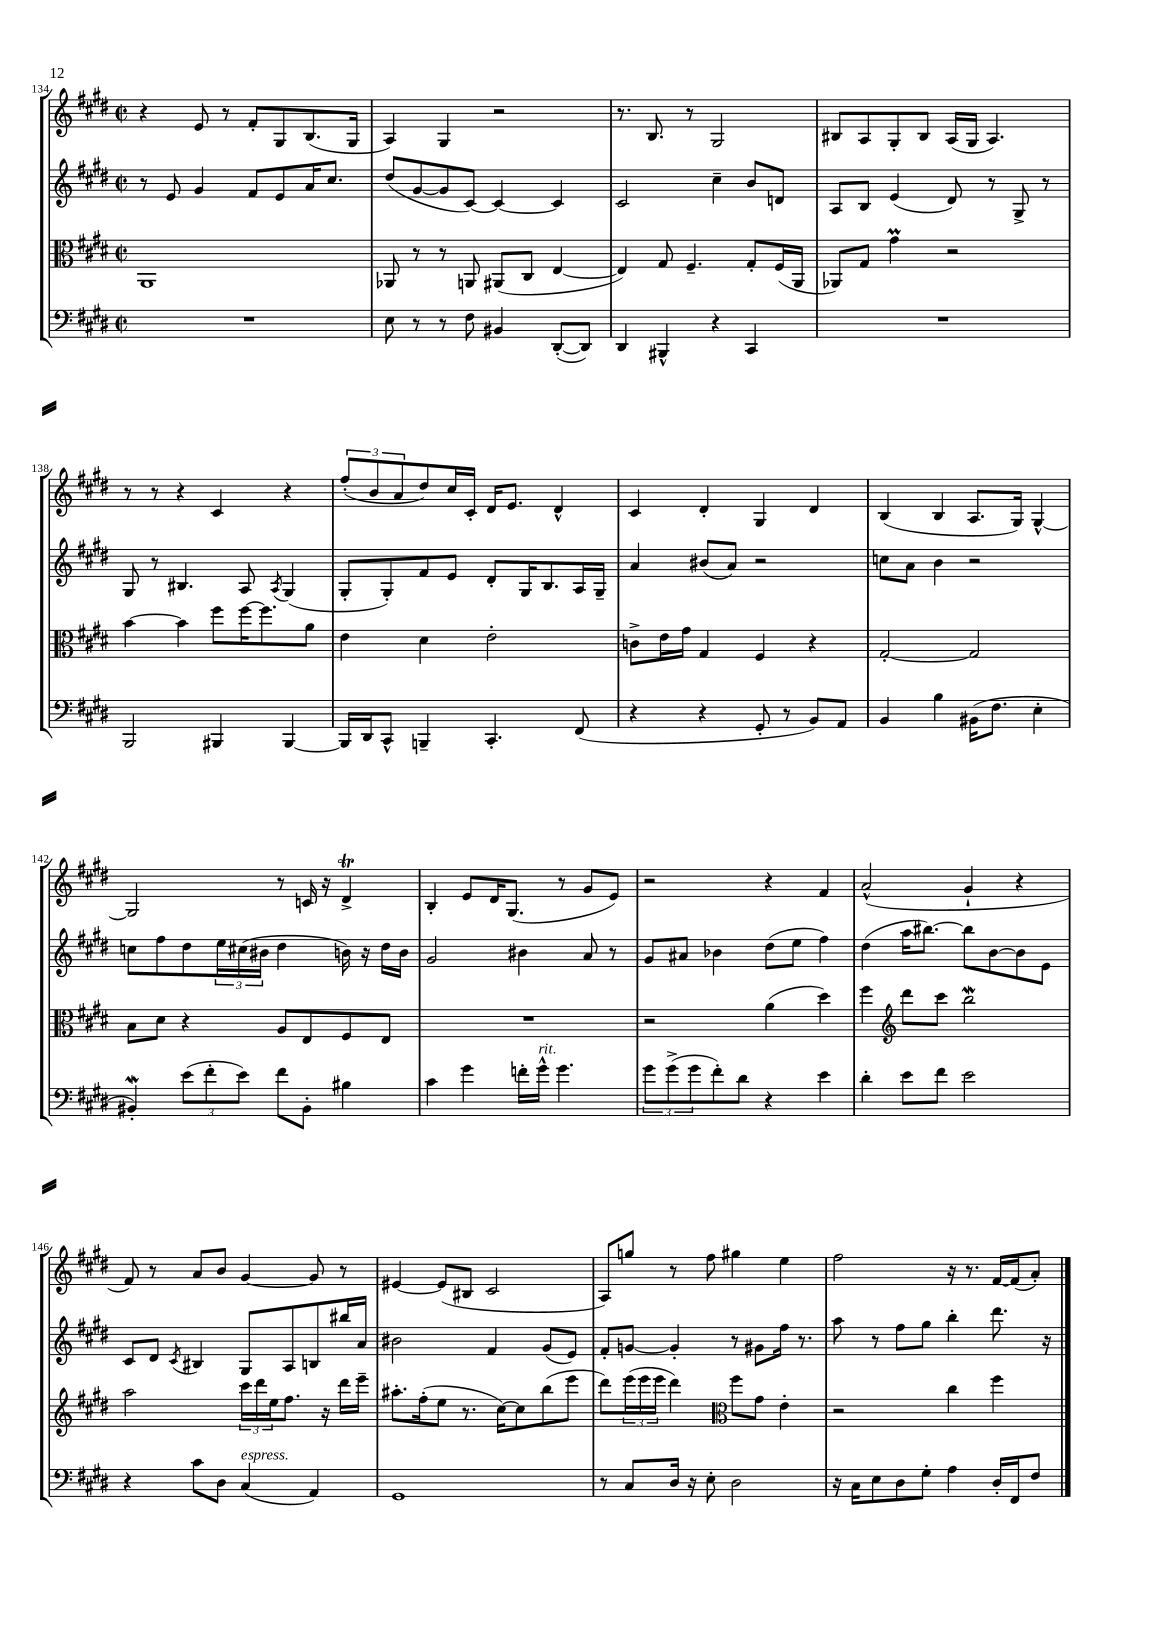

**kern	**kern	**kern	**kern
*staff4	*staff3	*staff2	*staff1
*clefF4	*clefC3	*clefG2	*clefG2
*k[f#c#g#d#]	*k[f#c#g#d#]	*k[f#c#g#d#]	*k[f#c#g#d#]
*M2/2	*M2/2	*M2/2	*M2/2
*met(c|)	*met(c|)	*met(c|)	*met(c|)
1r	1AA	8r	4r
.	.	8e	.
.	.	4g#	8e
.	.	.	8r
.	.	8f#	8f#'
.	.	8e	8G#
.	.	16a	(8.B
.	.	8.cc#	.
.	.	.	16G#
=	=	=	=
8E	8AA-	(8dd#	4A)
8r	8r	[8g#	.
8r	8r	8g#]	4G#
8F#	8AA	[8c#)	.
4BB#	(8AA#	4c#_	2r
.	8C#	.	.
([8DD#'	[4E	4c#]	.
8DD#])	.	.	.
=	=	=	=
4DD#	4E])	2c#	8.r
.	.	.	8.B
4BBB#^^	8G#	.	.
.	4.F#~	.	8r
4r	.	4cc#~	2G#
4CC#	8G#'	8b	.
.	(16F#	8d	.
.	16AA	.	.
=	=	=	=
1r	8AA-)	8A	8B#
.	8G#	8B	8A
.	4g#	(4e	8G#'
.	.	.	8B#
.	2r	8d#)	(16A
.	.	.	16G#
.	.	8r	4.A)
.	.	8G#^	.
.	.	8r	.
=	=	=	=
2BBB	[4b	8G#	8r
.	.	8r	8r
.	4b]	4.B#	4r
4BBB#	8ff#	.	4c#
.	[16ff#	8A	.
.	8.ff#]	.	.
.	.	8qA	.
[4BBB#	.	(4G#	4r
.	8a	.	.
=	=	=	=
16BBB#]	4e	8G#'	(12ff#'
16DD#	.	.	.
.	.	.	12b
8CC#^^	.	8G#')	.
.	.	.	12a
4BBB~	4d#	8f#	8dd#)
.	.	8e	16cc#
.	.	.	16c#'
4.CC#'	2e'	8d#'	16d#
.	.	.	8.e
.	.	16G#	.
.	.	8.B	.
.	.	.	4d#^^
(8FF#	.	16A	.
.	.	16G#~	.
=	=	=	=
4r	8c^	4a	4c#
.	16e	.	.
.	16g#	.	.
4r	4G#	(8b#	4d#'
.	.	8a)	.
8GG#'	4F#	2r	4G#
8r	.	.	.
8BB)	4r	.	4d#
8AA	.	.	.
=	=	=	=
4BB	[2G#'	8cc	(4B
.	.	8a	.
4B	.	4b	4B
(16BB#	2G#]	2r	8.A
8.F#	.	.	.
.	.	.	16G#)
4E'	.	.	[4G#^^
=	=	=	=
4BB#')	8B	8cc	2G#]
.	8d#	8ff#	.
(12e	4r	8dd#	.
12f#'	.	.	.
.	.	24ee	.
12e)	.	(24cc#	.
.	.	24b#	.
8f#	8A	4dd#	8r
8BB#'	8E	.	16c
.	.	.	16r
4B#	8F#	16b)	4d#^
.	.	16r	.
.	8E	16dd#	.
.	.	16b	.
=	=	=	=
4c#	1r	2g#	4B'
4g#	.	.	8e
.	.	.	16d#
.	.	.	(8.G#
16f'	.	4b#	.
16g#^^	.	.	.
4.g#	.	.	8r
.	.	8a	8g#
.	.	8r	8e)
=	=	=	=
12g#	2r	8g#	2r
(12g#^	.	.	.
.	.	8a#	.
12g#	.	.	.
8f#')	.	4b-	.
8d#	.	.	.
4r	(4a	(8dd#	4r
.	.	8ee	.
4e	4dd#)	4ff#)	4f#
=	=	=	=
4d#'	4ff#	(4dd#	(2a^^
*	*clefG2	*	*
8e	8ddd#	16aa	.
.	.	[8.bb#)	.
8f#	8ccc#	.	.
2e	2bb	8bb#]	4g#`
.	.	[8b	.
.	.	8b]	4r
.	.	8e	.
=	=	=	=
4r	2aa	8c#	8f#)
.	.	8d#	8r
.	.	8qc#	.
8c#	.	4B#	8a
8D#	.	.	8b
(4C#	24ccc#	8G#	[4g#
.	24ddd#	.	.
.	24ee	.	.
.	8.ff#	8A	.
4AA)	.	8B	8g#]
.	16r	.	.
.	16ddd#	16bb#	8r
.	16eee~	16a	.
=	=	=	=
1GG#	8.aa#'	2b#	[4e#
.	(16ff#'	.	.
.	8ee	.	(8e#]
.	8.r	.	8B#
.	.	4f#	2c#
.	[16cc#)	.	.
.	8cc#]	.	.
.	(8bb	(8g#	.
.	8eee	8e)	.
=	=	=	=
8r	8ddd#)	8f#'	8A)
8C#	(24eee	[8g	8gg
.	24eee	.	.
.	24eee	.	.
16D#	4ddd#)	4g']	8r
16r	.	.	.
8E'	.	.	8ff#
*	*clefC3	*	*
2D#	8ff#	8r	4gg#
.	8g#	8g#	.
.	4e'	16ff#	4ee
.	.	8.r	.
=	=	=	=
16r	2r	8aa	2ff#
16C#	.	.	.
8E	.	8r	.
8D#	.	8ff#	.
8G#'	.	8gg#	.
4A	4cc#	4bb'	16r
.	.	.	8.r
16D#'	4ff#	8.ddd#	[16f#
16FF#	.	.	(16f#]
8F#	.	.	8a')
.	.	16r	.
==	==	==	==
*-	*-	*-	*-
